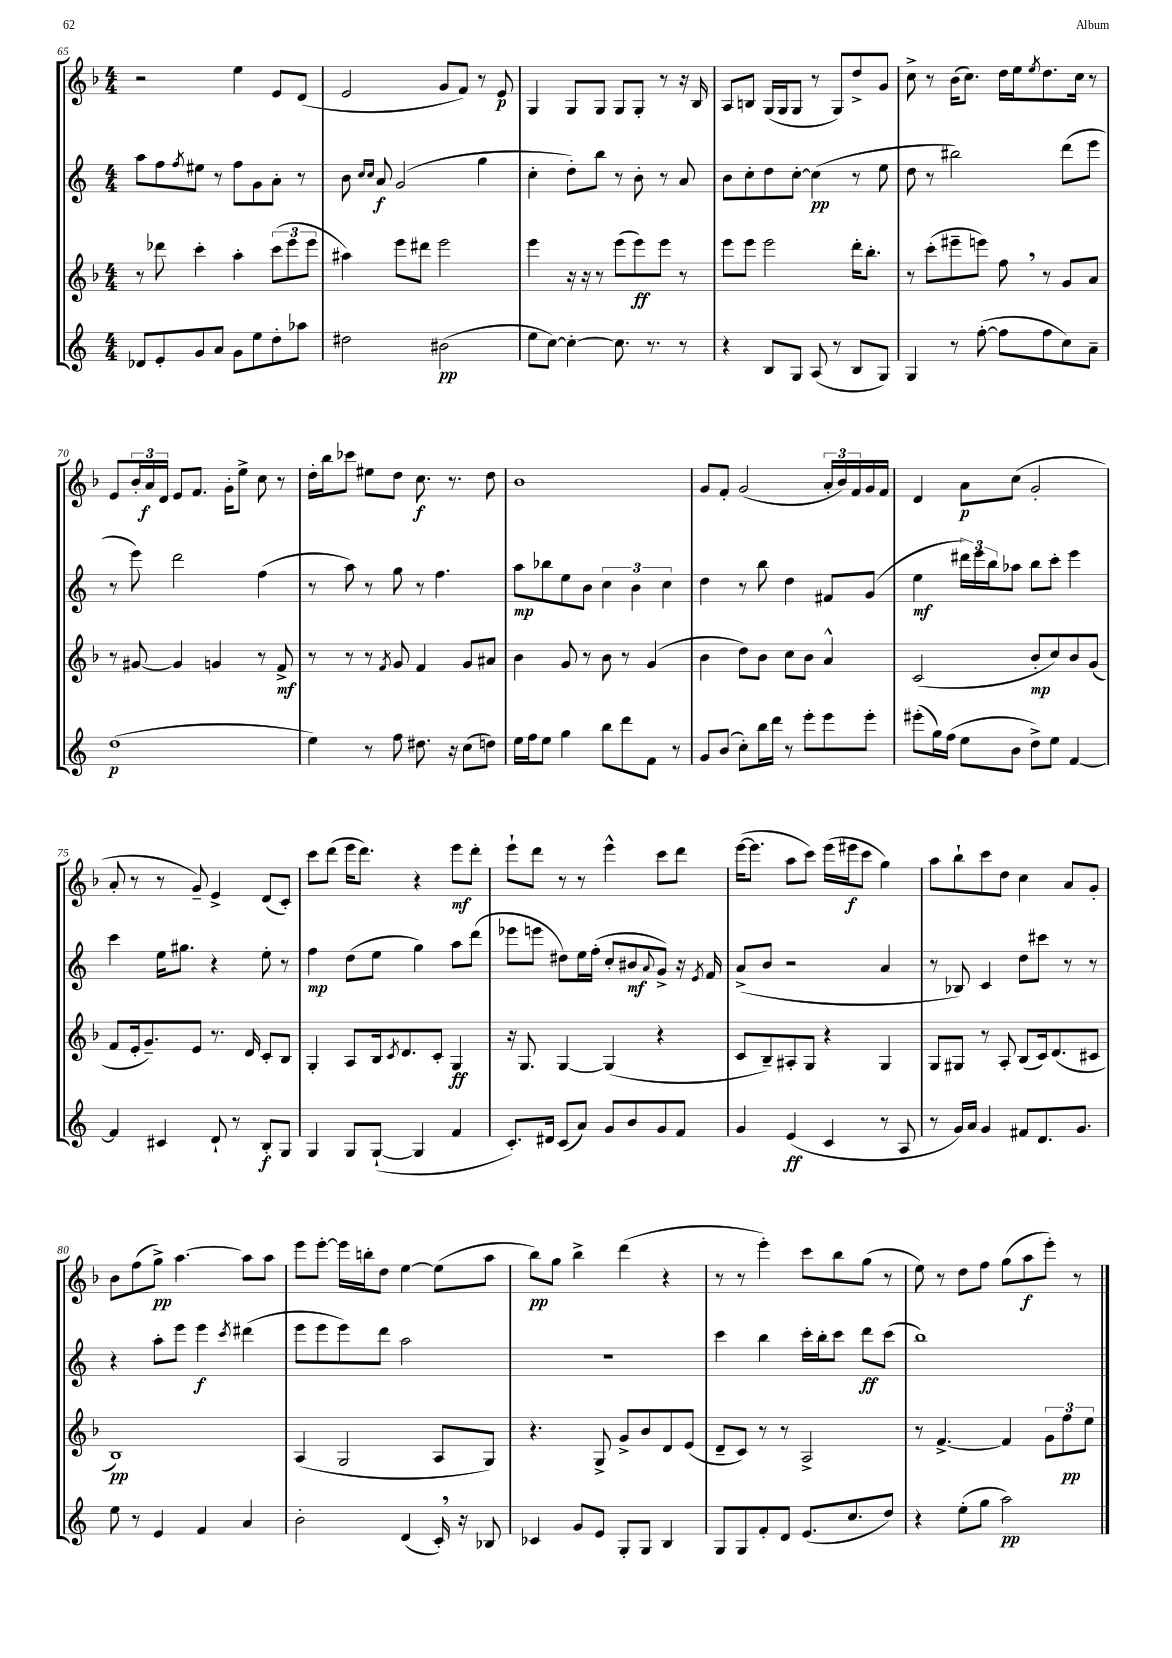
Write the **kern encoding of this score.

**kern	**kern	**kern	**kern
*staff4	*staff3	*staff2	*staff1
*clefG2	*clefG2	*clefG2	*clefG2
*k[]	*k[b-]	*k[]	*k[b-]
*M4/4	*M4/4	*M4/4	*M4/4
8d-	8r	8aa	2r
8e'	8ddd-	8ff	.
.	.	8qff	.
8g	4ccc'	8ee#	.
8a	.	8r	.
8g	4aa'	8ff	4ee
8ee	.	8g	.
8dd'	(12ccc	8a'	8e
.	12eee	.	.
8aa-	.	8r	(8d
.	12eee	.	.
=	=	=	=
2dd#	4aa#)	8b	2e
.	.	16qqcc	.
.	.	16qqcc	.
.	.	8a	.
.	8eee	(2g	.
.	8ddd#	.	.
(2b#	2eee	.	8g
.	.	.	8f)
.	.	4gg	8r
.	.	.	8e
=	=	=	=
8ee	4eee	4cc'	4G
[8cc)	.	.	.
4cc'_	16r	8dd')	8G
.	16r	.	.
.	8r	8bb	8G
8.cc]	(8eee	8r	8G
.	8eee)	8b'	8G'
8.r	.	.	.
.	8eee	8r	8r
8r	8r	8a	16r
.	.	.	16B-
=	=	=	=
4r	8eee	8b	8A
.	8eee	8cc'	8B
8B	2eee	8dd	(16G
.	.	.	16G
8G	.	[8cc'	8G
(8A	.	(4cc]	8r
8r	.	.	8G)
8B	16ddd'	8r	8dd^
.	8.bb-'	.	.
8G)	.	8ee	8g
=	=	=	=
4G	8r	8dd	8cc^
.	(8ccc'	8r	8r
8r	8eee#~	2bb#)	(16b-
.	.	.	8.cc)
([8ff'	8eee)	.	.
8ff]	8ff	.	16dd
.	.	.	16ee
.	.	.	8qee
8ff	8r	.	8.dd
8cc)	8g	(8ddd	.
.	.	.	16cc
8a~	8a	8eee	8r
=	=	=	=
(1dd	8r	8r	8e
.	[8g#	8eee)	24b-'
.	.	.	24a
.	.	.	24d
.	4g#]	2ddd	8e
.	.	.	8.f
.	4g	.	.
.	.	.	16g'
.	.	.	8ee^
.	8r	(4ff	8cc
.	8f^	.	8r
=	=	=	=
4ee)	8r	8r	16dd'
.	.	.	16bb-
.	8r	8aa)	8ccc-
8r	8r	8r	8ee#
.	8qf	.	.
8ff	8g	8gg	8dd
8.dd#	4f	8r	8.cc
.	.	4.ff	.
16r	.	.	8.r
(8cc	8g	.	.
8dd)	8a#	.	8dd
=	=	=	=
16ee	4b-	8aa	1b-
16ff	.	.	.
8ee	.	8bb-	.
4gg	8g	8ee	.
.	8r	8b	.
8bb	8b-	6cc	.
8ddd	8r	.	.
.	.	6b	.
8f	(4g	.	.
.	.	6cc	.
8r	.	.	.
=	=	=	=
8g	4b-	4dd	8g
(8b	.	.	8f'
8cc')	8dd)	8r	(2g
16bb	8b-	8bb	.
16ddd	.	.	.
8r	8cc	4dd	.
8eee'	8b-	.	.
8eee	4a^^	8f#	24a'
.	.	.	24b-)
.	.	.	24f
8eee'	.	(8g	16g
.	.	.	16f
=	=	=	=
(8eee#'	(2c	4ee	4d
16gg)	.	.	.
(16ff	.	.	.
8ee	.	24ddd#)	8a
.	.	24eee	.
.	.	24bb	.
8b	.	8aa-	(8cc
8dd^)	8b-'	8bb	2g'
8ee	8cc)	8ccc'	.
[4f	8b-	4eee	.
.	(8g	.	.
=	=	=	=
4f]	8f	4ccc	8a'
.	16e'	.	8r
.	8.g~)	.	.
4c#	.	16ee	8r
.	.	8.gg#	.
.	8e	.	8g~)
8d`	8.r	4r	4e^
8r	.	.	.
.	16d	.	.
8B'	8c'	8ee'	(8d
8G	8B-	8r	8c')
=	=	=	=
4G	4G'	4ff	8ccc
.	.	.	(8ddd
8G	8A	(8dd	16eee
.	.	.	8.ddd)
([8G`	16B-	8ee	.
.	8qc	.	.
.	8.d	.	.
4G]	.	4gg)	4r
.	8c'	.	.
4f	4G	8aa	8eee
.	.	(8ddd	8ddd'
=	=	=	=
8.c')	16r	8eee-	8eee`
.	8.G	.	.
.	.	8eee	8ddd
16d#	.	.	.
(8c	[4G	8dd#)	8r
8a)	.	16ee	8r
.	.	(16ff'	.
8g	(4G]	8cc'	4eee^^
8b	.	8b#	.
.	.	8qqa	.
8g	4r	8g^)	8ccc
8f	.	16r	8ddd
.	.	8qe	.
.	.	16f	.
=	=	=	=
4g	8c	(8a^	([16eee
.	.	.	8.eee]
.	8B-~)	8b	.
(4e	8A#'	2r	8aa
.	8G	.	8ccc)
4c	4r	.	(16eee
.	.	.	16eee#
.	.	.	8ccc
8r	4G	4a	4gg)
8A	.	.	.
=	=	=	=
8r	8G	8r	8aa
16g)	8G#	8B-)	8bb-`
16a	.	.	.
4g	8r	4c	8ccc
.	8A'	.	8dd
8f#	(8B-	8dd	4cc
8.d	16c)	8ccc#	.
.	(8.d	.	.
.	.	8r	8a
8.g	.	.	.
.	8c#	8r	8g'
=	=	=	=
8ee	1B-)	4r	8b-
8r	.	.	(8ff
4e	.	8aa'	8gg^)
.	.	8eee	[4.aa
4f	.	4eee	.
.	.	8qccc	.
4a	.	(4ddd#	8aa]
.	.	.	8aa
=	=	=	=
2b'	(4A	8eee	8eee
.	.	8eee	[8eee'
.	2G	8eee)	16eee]
.	.	.	16bb'
.	.	8ddd	8dd
(4d	.	2aa	[4ee
16c')	8A	.	(8ee]
16r	.	.	.
8B-	8G)	.	8aa
=	=	=	=
4c-	4.r	1r	8bb-)
.	.	.	8gg
8g	.	.	4bb-^
8e	8G^	.	.
8G'	8g^	.	(4ddd
8G	8b-	.	.
4B	8d	.	4r
.	(8e	.	.
=	=	=	=
8G	8d~	4ccc	8r
8G	8c)	.	8r
8f'	8r	4bb	4eee')
8d	8r	.	.
(8.e	2A^	16ccc'	8ccc
.	.	16bb'	.
.	.	8ccc	8bb-
8.cc	.	.	.
.	.	8ddd	(8gg
8dd)	.	(8ccc	8r
=	=	=	=
4r	8r	1bb)	8ee)
.	[4.f^	.	8r
(8ee'	.	.	8dd
8gg	.	.	8ff
2aa)	4f]	.	(8gg
.	.	.	8aa
.	12g	.	8eee')
.	12ff	.	.
.	.	.	8r
.	12ee	.	.
==	==	==	==
*-	*-	*-	*-
